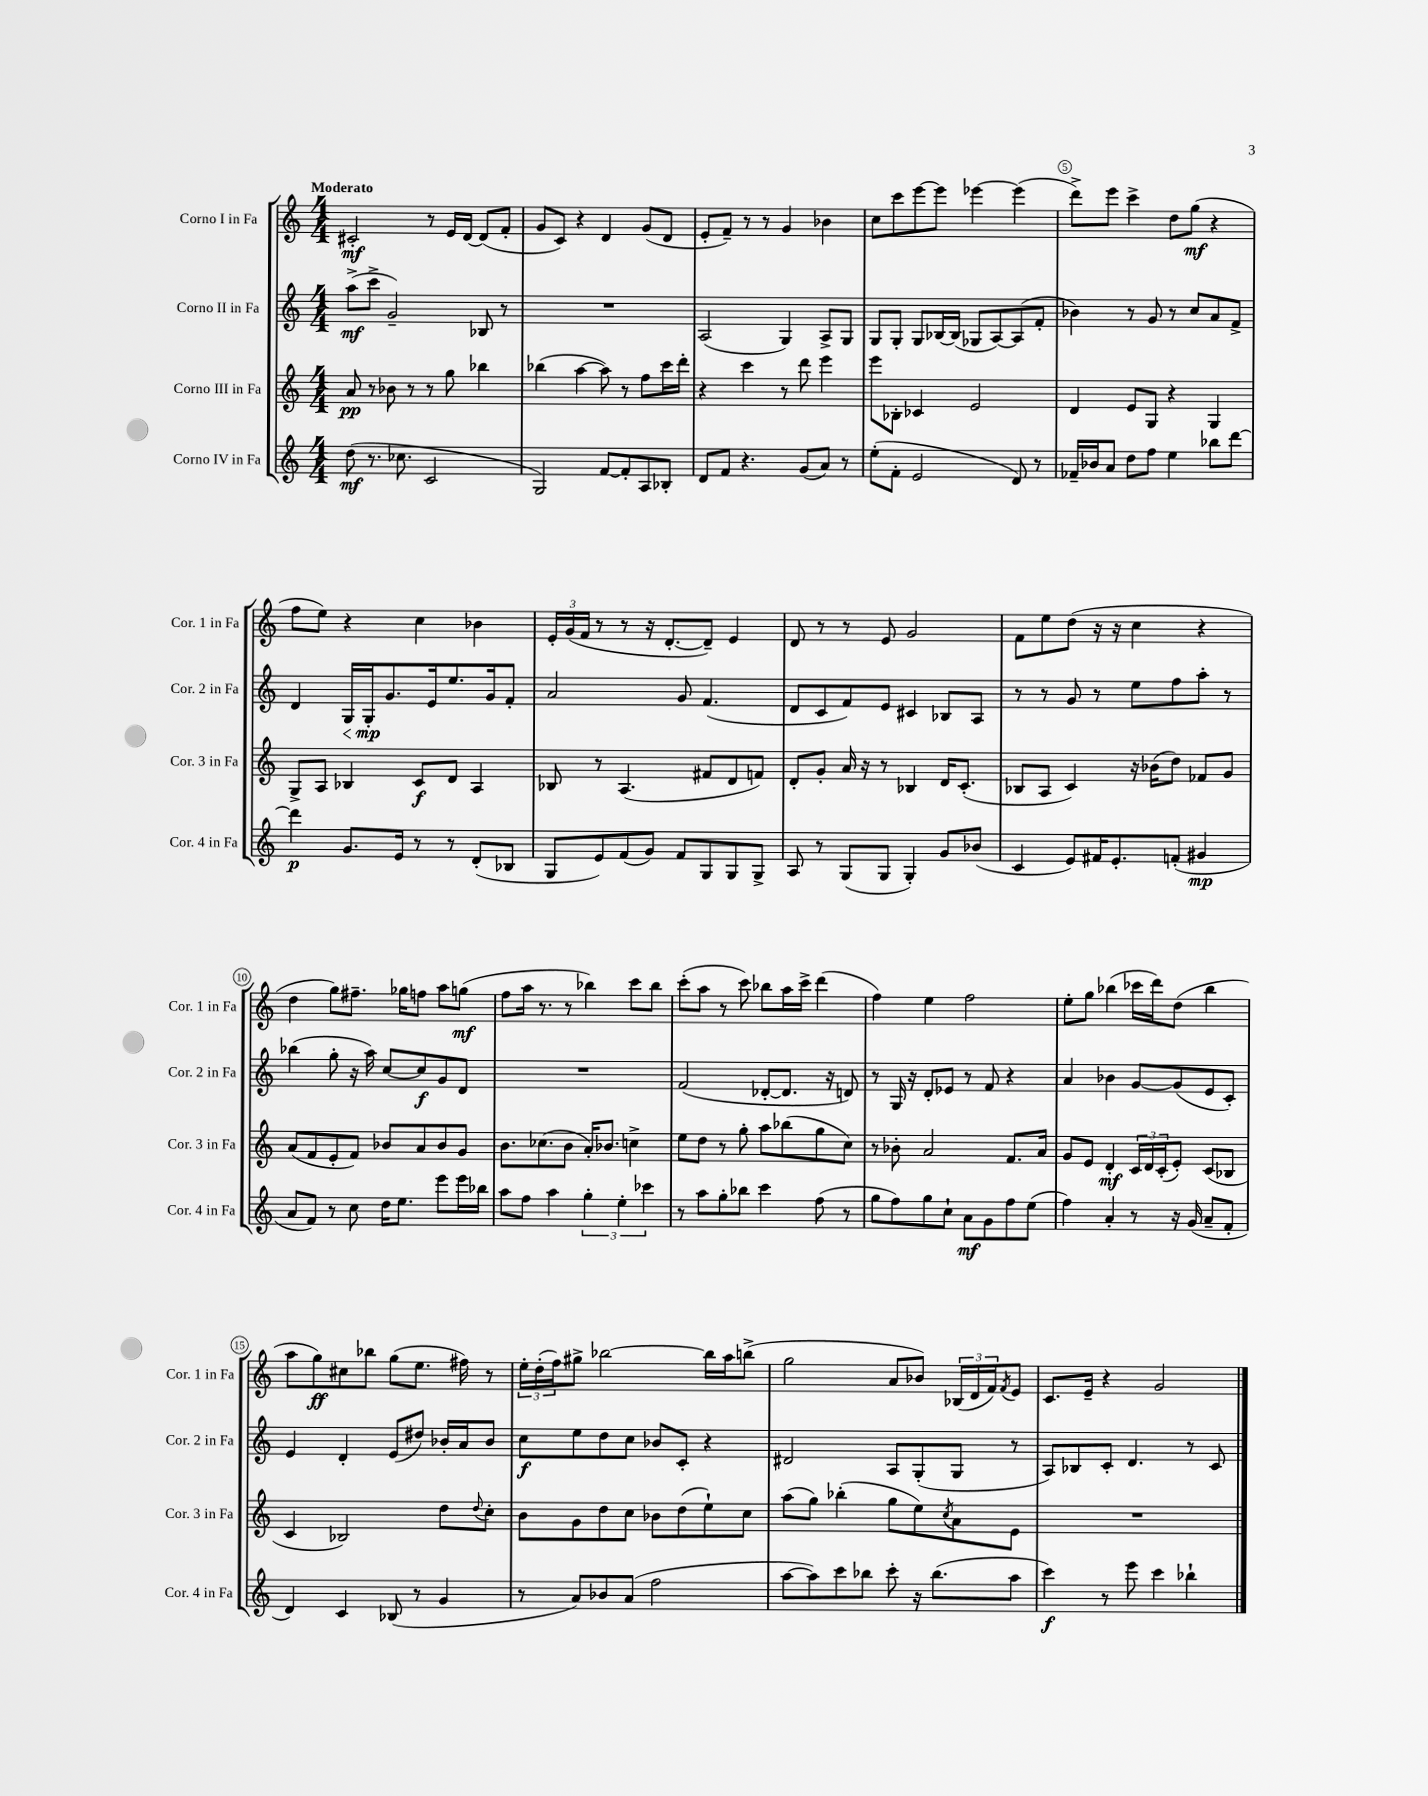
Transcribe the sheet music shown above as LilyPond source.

<<
\new StaffGroup <<
\new Staff = "s0" \with { instrumentName = "Corno I in Fa" shortInstrumentName = "Cor. 1 in Fa" } {
    \clef treble \key c \major \numericTimeSignature \time 4/4 \tempo "Moderato"
    cis'2-.\mf r8 e'16 d'16~ d'8( f'8-. |
    g'8 c'8) r4 d'4 g'8( d'8 |
    e'8-. f'8--) r8 r8 g'4 bes'4 |
    c''8 c'''8 e'''8~ e'''8 ees'''4~ ees'''4( |
    d'''8->) e'''8 c'''4-> d''8 g''8\mf( r4 |
    f''8 e''8) r4 c''4 bes'4 |
    \tuplet 3/2 { e'16-. g'16( f'16 } r8 r8 r16 d'8.~-. d'8--) e'4 |
    d'8 r8 r8 e'8 g'2 |
    f'8 e''8 d''8( r16 r16 c''4 r4 |
    d''4 g''8) fis''8.-- ges''16 f''8 a''8 g''8\mf( |
    f''8 a''16 r8. r8 bes''4) c'''8 bes''8 |
    c'''8-.( a''8 r8 c'''8) bes''8 a''16 c'''16-> d'''4( |
    f''4) e''4 f''2 |
    e''8-. g''8 bes''4( ces'''16 d'''16) d''8( bes''4 |
    a''8 g''8\ff) cis''8 bes''8 g''8( e''8. fis''16) r8 |
    \tuplet 3/2 { e''16-. d''16-.( f''16) } gis''8-> bes''2~ bes''16 a''16 b''8->( |
    g''2 a'8 bes'8) \tuplet 3/2 { bes16( d'16 f'16) } \acciaccatura { f'8 } e'8 |
    c'8. e'16-- r4 g'2 \bar "|." |
}
\new Staff = "s1" \with { instrumentName = "Corno II in Fa" shortInstrumentName = "Cor. 2 in Fa" } {
    \clef treble \key c \major \numericTimeSignature \time 4/4
    a''8->\mf( c'''8-> g'2--) bes8 r8 |
    R1 |
    a2( g4) a8-> g8 |
    g8 g8-. g8 bes16~ bes16( ges8 a8~) a8( f'8-. |
    bes'4) r8 g'8 r8 c''8 a'8 f'8-> |
    d'4 g16\< g16-.\mp\! g'8. e'16 e''8. g'16 f'8-. |
    a'2 g'8 f'4.( |
    d'8 c'8 f'8) e'8 cis'4 bes8 a8 |
    r8 r8 g'8 r8 e''8 f''8 a''8-. r8 |
    bes''4( g''8-. r16 a''16) c''8~ c''8\f g'8 d'8 |
    R1 |
    f'2( des'8~-. des'8. r16 d'8) |
    r8 g16 r16 d'8-. ees'8 r8 f'8 r4 |
    a'4 bes'4 g'8~ g'8( e'8 c'8-.) |
    e'4 d'4-. e'8( dis''8) bes'16-. a'16 bes'8 |
    c''8\f e''8 d''8 c''8 bes'8 c'8-. r4 |
    dis'2 a8 g8-.( g8 r8 |
    a8) bes8 c'8-. d'4. r8 c'8 \bar "|." |
}
\new Staff = "s2" \with { instrumentName = "Corno III in Fa" shortInstrumentName = "Cor. 3 in Fa" } {
    \clef treble \key c \major \numericTimeSignature \time 4/4
    a'8\pp r8 bes'8 r8 r8 g''8 bes''4 |
    bes''4( a''4~ a''8) r8 f''8 c'''16 d'''16-. |
    r4 c'''4 r8 d'''8 e'''4 |
    e'''8 bes8-. ces'4 e'2 |
    d'4 e'8 g8 r4 g4 |
    g8-> a8 bes4 c'8\f d'8 a4 |
    bes8 r8 a4.( fis'8 d'8 f'8) |
    d'8-. g'8-. a'16 r16 r8 bes4 d'16 c'8.-.( |
    bes8 a8 c'4) r16 bes'16( d''8) fes'8 g'8 |
    a'8( f'8 e'8-. f'8) bes'8 a'8 bes'8 g'8 |
    b'8. ces''8.( b'8 a'16-.) bes'8. c''4-> |
    e''8 d''8 r8 g''8-. a''8 bes''8( g''8 c''8) |
    r8 bes'8-. a'2 f'8. a'16 |
    g'8 e'8 d'4-.\mf \tuplet 3/2 { c'16 d'16 c'16-.( } e'8-.) c'8( bes8 |
    c'4 bes2) d''8 \appoggiatura { d''8 } c''8-. |
    b'8 g'8 d''8 c''8 bes'8 d''8( e''8-!) c''8 |
    a''8( g''8) bes''4-.( g''8 e''8) \acciaccatura { c''8 } a'8 e'8 |
    R1 \bar "|." |
}
\new Staff = "s3" \with { instrumentName = "Corno IV in Fa" shortInstrumentName = "Cor. 4 in Fa" } {
    \clef treble \key c \major \numericTimeSignature \time 4/4
    d''8\mf( r8. ces''8. c'2 |
    g2) f'8~ f'8-. a8 bes8-. |
    d'8 f'8 r4. g'8( a'8) r8 |
    e''8-.( f'8-. e'2 d'8) r8 |
    fes'16-- bes'16 a'8 d''8 f''8 e''4 bes''8 d'''8~ |
    d'''4\p g'8. e'16 r8 r8 d'8-.( bes8 |
    g8 e'8) f'8( g'8) f'8 g8 g8 g8-> |
    a8 r8 g8( g8 g4-.) g'8 bes'8( |
    c'4 e'8) fis'16 e'8.-. f'8-.( gis'4\mp |
    a'8 f'8) r8 c''8 d''16 e''8. e'''8 e'''16 bes''16 |
    a''8 f''8 a''4 \tuplet 3/2 { g''4-. e''4-. ces'''4 } |
    r8 a''8 g''8-. bes''8 c'''4 f''8( r8 |
    g''8 f''8) g''8 c''8-! a'8\mf g'8 f''8 e''8( |
    f''4) a'4-. r8 r16 g'16( a'8-- f'8-. |
    d'4) c'4 bes8( r8 g'4 |
    r8 a'8) bes'8 a'8( f''2 |
    a''8~ a''8) c'''8 bes''8 c'''8-. r16 bes''8.( a''8 |
    c'''4\f) r8 e'''8 c'''4 bes''4-! \bar "|." |
}
>>
>>
\layout { \context { \Score \override BarNumber.break-visibility = ##(#f #t #t) barNumberVisibility = #(every-nth-bar-number-visible 5) \override BarNumber.stencil = #(make-stencil-circler 0.1 0.3 ly:text-interface::print) } }
